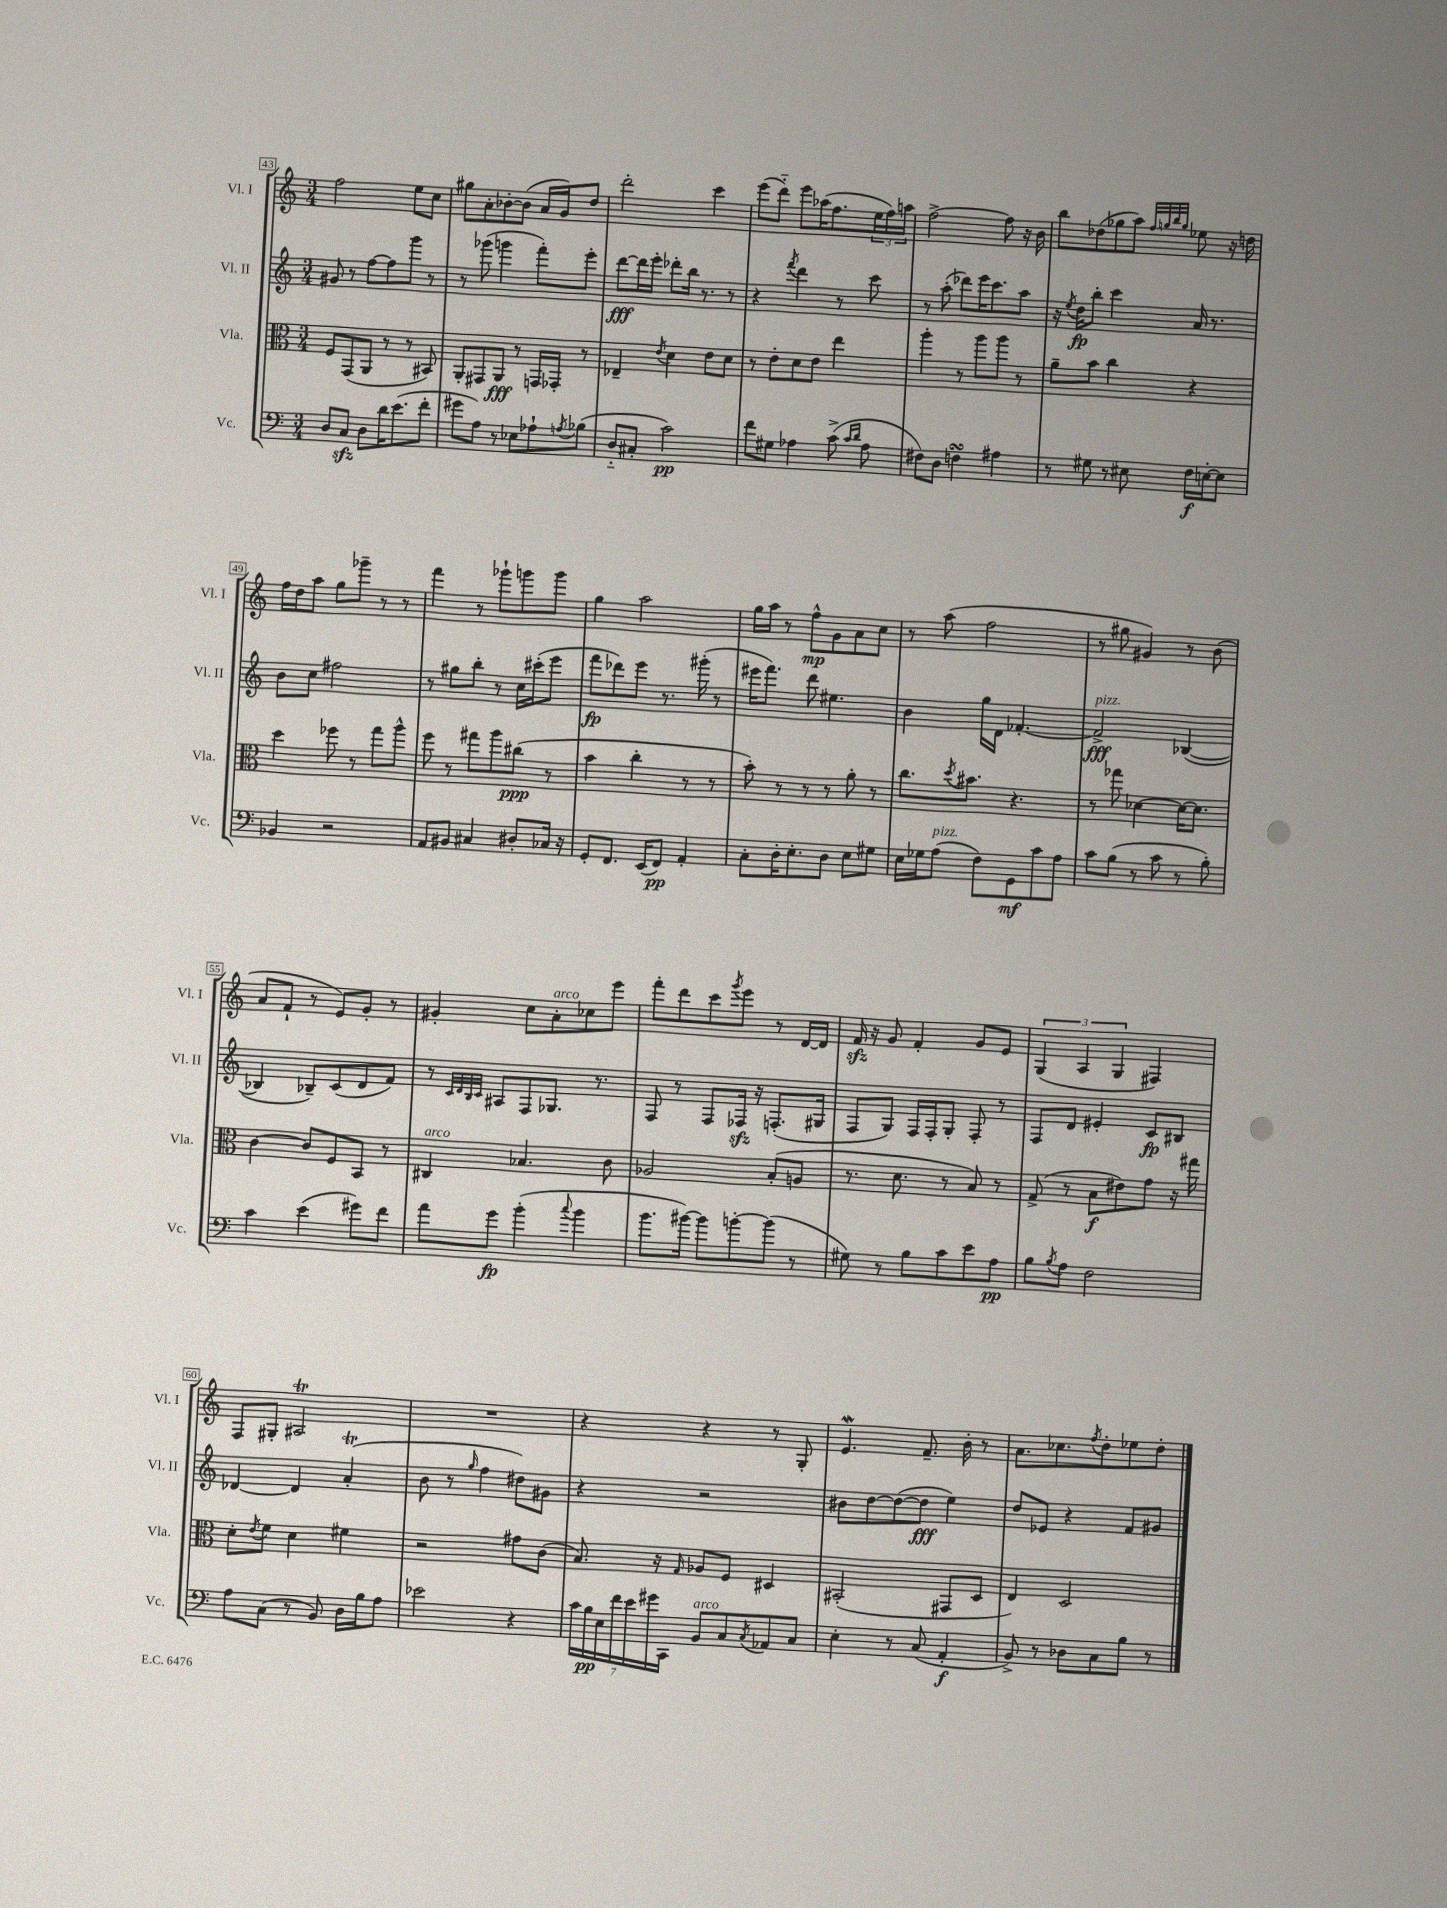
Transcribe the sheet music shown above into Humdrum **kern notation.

**kern	**kern	**kern	**kern
*staff4	*staff3	*staff2	*staff1
*clefF4	*clefC3	*clefG2	*clefG2
*k[]	*k[]	*k[]	*k[]
*M3/4	*M3/4	*M3/4	*M3/4
8D/L	8F/L	8g#/	2ff\
8C/J	(8GG/	8r	.
8D\L	8AA/J	[8ff\L	.
16d\K	8r	8ff\]	.
(8.e\	.	.	.
.	8r	8ggg\J	8ee\L
8f'\J	8BB#/)	8r	8cc\J
=	=	=	=
8g#\L	8AA'/L	8r	8gg#\L
8A\J)	8GG#/	(8ggg-\	8a'\
8r	8AA/J	4ggg\	[8b-'\
8E-\L	8r	.	(8b-\]J
8A-`\	16GG/LL	8fff'\L)	16a/LL
.	16GG-'/JJ	.	16g/J)
8qA/	.	.	.
(8B-\J	8r	8eee'\J	8dd/J
=	=	=	=
8D'~/L	4E-~/	[8ddd\L	2ddd'\
8C#'/J	.	16ddd\]L	.
.	.	16eee'\JJ	.
.	8qe/	.	.
2c\)	4d\	8ddd-'\L	.
.	.	16bb\Jk	.
.	.	8.r	.
.	8e\L	.	4ccc\
.	8d\J	8r	.
=	=	=	=
8f\L	8r	4r	(8eee\L
8G#\J	8e'\L	.	8ddd'~\J)
.	.	8qfff/	.
4A-\	8d\	4ddd\	8eee\L
.	8e\J	.	(16aa-\K
.	.	.	8.ff\
(8c^\	4ee\	8r	.
16qqc/LL	.	.	.
16qqd/JJ	.	.	.
8A-\	.	8ccc\	24ee\L
.	.	.	24ff\)
.	.	.	24aa\JJ
=	=	=	=
8F#\L)	4aa'\	8r	[2ff^\
8D\J	.	(8aa'\	.
4F\	8r	8ddd-\L)	.
.	8aa\L	16eee\K	.
.	.	8.ccc\	.
4A#\	8aa\J	.	8ff\]
.	8r	8aa\J	16r
.	.	.	16b\
=	=	=	=
8r	8a~\L	16r	8bb\L
.	.	8qee/	.
.	.	16dd\LK	.
8G#\	8b\J	8bb'\J	(8dd-\
8r	4cc\	4ccc\	8gg-\
8E#\	.	.	8aa\J)
.	.	.	32qqff/LLL
.	.	.	32qqgg/
.	.	.	32qqbb/
.	.	.	32qqgg/JJJ
16F\LL	4r	16a/	8ee-\
[16E'\J	.	8.r	.
8E\]J	.	.	16r
.	.	.	16dd\
=	=	=	=
4BB-/	4dd\	8b\L	16ff\LL
.	.	.	16dd\J
.	.	8cc\J	8aa\J
2r	8ff-\	2ff#\	8gg\L
.	8r	.	8ggg-~\J
.	8gg\L	.	8r
.	8aa^^\J	.	8r
=	=	=	=
8AA/L	8ff\	8r	4fff\
8BB#/J	8r	8gg#\L	.
4C#/	8gg#\L	8bb'\J	8r
.	8aa\	8r	8ggg-`\L
8D#'/L	(8cc#\J	16cc\LL	8ggg\
.	.	(16ccc#'\J	.
16C-/Jk	8r	8eee\J	8ggg\J
16r	.	.	.
=	=	=	=
8GG'/L	4b\	8fff\L	4gg\
8.FF/J	.	8ddd-\)	.
.	4cc'\	8eee\J	2aa\
(16EE/LK	.	.	.
8FF/J)	.	8.r	.
4AA'/	8r	.	.
.	.	(16ggg#'\	.
.	8r	8r	.
=	=	=	=
8C'\L	8b'\)	16eee#\LK	16gg\LL
.	.	8.fff\J)	16aa\JJ
16D'\K	8r	.	8r
8.E'\	.	.	.
.	8r	8ddd\	8ff^^\L
8D\J	8r	4.ee#\	8g\
8E\L	8a'\	.	8a\
8G#\J	8r	.	8cc\J
=	=	=	=
16E\LL	8.cc\L	4b\	8r
16G-\J	.	.	.
(8A\J	.	.	(8aa\
.	8qdd/	.	.
.	8.b#\J	.	.
8F\L)	.	16gg\LL	2ff\
.	.	16d\JJ	.
8GG\	4.r	[4.f-'/	.
8c\	.	.	.
8A\J	.	.	.
=	=	=	=
8c\L	8r	2f-^/]	8r
(8B\J	8gg-\	.	8gg#\
8r	[4d-\	.	4g#/)
8c\	.	.	.
8r	16d-\_LK	([4B-/	8r
.	8.d-\]J	.	.
8B'\)	.	.	(8b\
=	=	=	=
4c\	[4c\	4B-/]	8a/L
.	.	.	8f`/J
(4e\	8c/]L	8B-~/L)	8r
.	8F/	(8c/	8e/L)
8g#\L)	8BB/J	8d/	8g'/J
8f\J	8r	8f/J)	8r
=	=	=	=
8a\L	4C#/	8r	4g#'/
.	.	32qqc/LLL	.
.	.	32qqd/	.
.	.	32qqB/	.
.	.	32qqc/JJJ	.
8g\J	.	8A#/L	.
(4b'\	4.B-/	8F/	8cc\L
.	.	8.G-/J	8a'\
8qqcc/	.	.	.
4b\	.	.	8cc-\
.	.	8.r	.
.	8c\	.	8eee\J
=	=	=	=
8.b\L	2A-/	8F/	8fff'\L
.	.	8r	8ddd\
[16b#\Jk)	.	.	.
8b#\]L	.	8F/L	8ccc\
.	.	.	8qggg/
[8b'\	.	16F-/Jk	8eee\J
.	.	16r	.
(8b\]J	(8B'/L	(8.F'/L	8r
8r	8A/J	.	[16d/LL
.	.	16G#/Jk	16d/]JJ
=	=	=	=
8G#\)	8.r	8F/L	16f/
.	.	.	16r
8r	.	8G/J)	8g/
.	8.d\	.	.
8B\L	.	16F/LL	4f'/
.	.	16F'/J	.
8c\	8r	8G'/J	.
8e\	8B/)	8F'/	8g/L
8A\J	8r	8r	8e/J
=	=	=	=
8B\L	(8G^/	8F/L	(6G/
8qB/	.	.	.
8A\J	8r	8d/J	.
.	.	.	6A/
2F\	8B\L	4e#'/	.
.	.	.	6G/
.	8e#\)	.	.
.	8g\J	8c/L	4F#/)
.	16r	8B#/J	.
.	16gg#\	.	.
=	=	=	=
8A\L	8d'\L	[4d-/	8F/L
.	8qe/	.	.
(8C\J	8f\J	.	8G#'/J
8r	4d\	4d-/]	2A#/
8BB/)	.	.	.
16D\LL	4f#\	(4a'/	.
16B\J	.	.	.
8A\J	.	.	.
=	=	=	=
2e-\	2r	8b\	2.r
.	.	8r	.
.	.	16qqgg/	.
.	.	4ff\	.
4r	8g#\L	8dd#\L)	.
.	(8c\J	8g#\J	.
=	=	=	=
28c\LL	8.B/)	4r	4r
28B\	.	.	.
28E\	.	.	.
28f\	.	.	.
28e\	.	.	.
28g#\	.	.	.
.	16r	.	.
28CC\JJ	.	.	.
.	16qqG/	.	.
8BB/L	8A-/L	2r	4r
8C/	8F/J	.	.
8qC/	.	.	.
8AA-/	4D#/	.	8r
8C/J	.	.	8G'/
=	=	=	=
4E'\	(2BB#'/	8b#\L	4.e/
.	.	[8dd\	.
8r	.	(8dd\_	.
(8C/	.	8dd\]J	8.f~/
4AA'/	8GG#/L	4ee\)	.
.	.	.	16b'\
.	8D/J	.	8r
=	=	=	=
8BB^/)	4E/)	8dd/L	8.a\L
8r	.	8e-/J	.
.	.	.	8.cc-\
8D-\L	2D/	4r	.
.	.	.	8qff/
8C\	.	.	8dd'\
8B\J	.	8f/L	8ee-\
8r	.	8g#/J	8dd'\J
==	==	==	==
*-	*-	*-	*-
